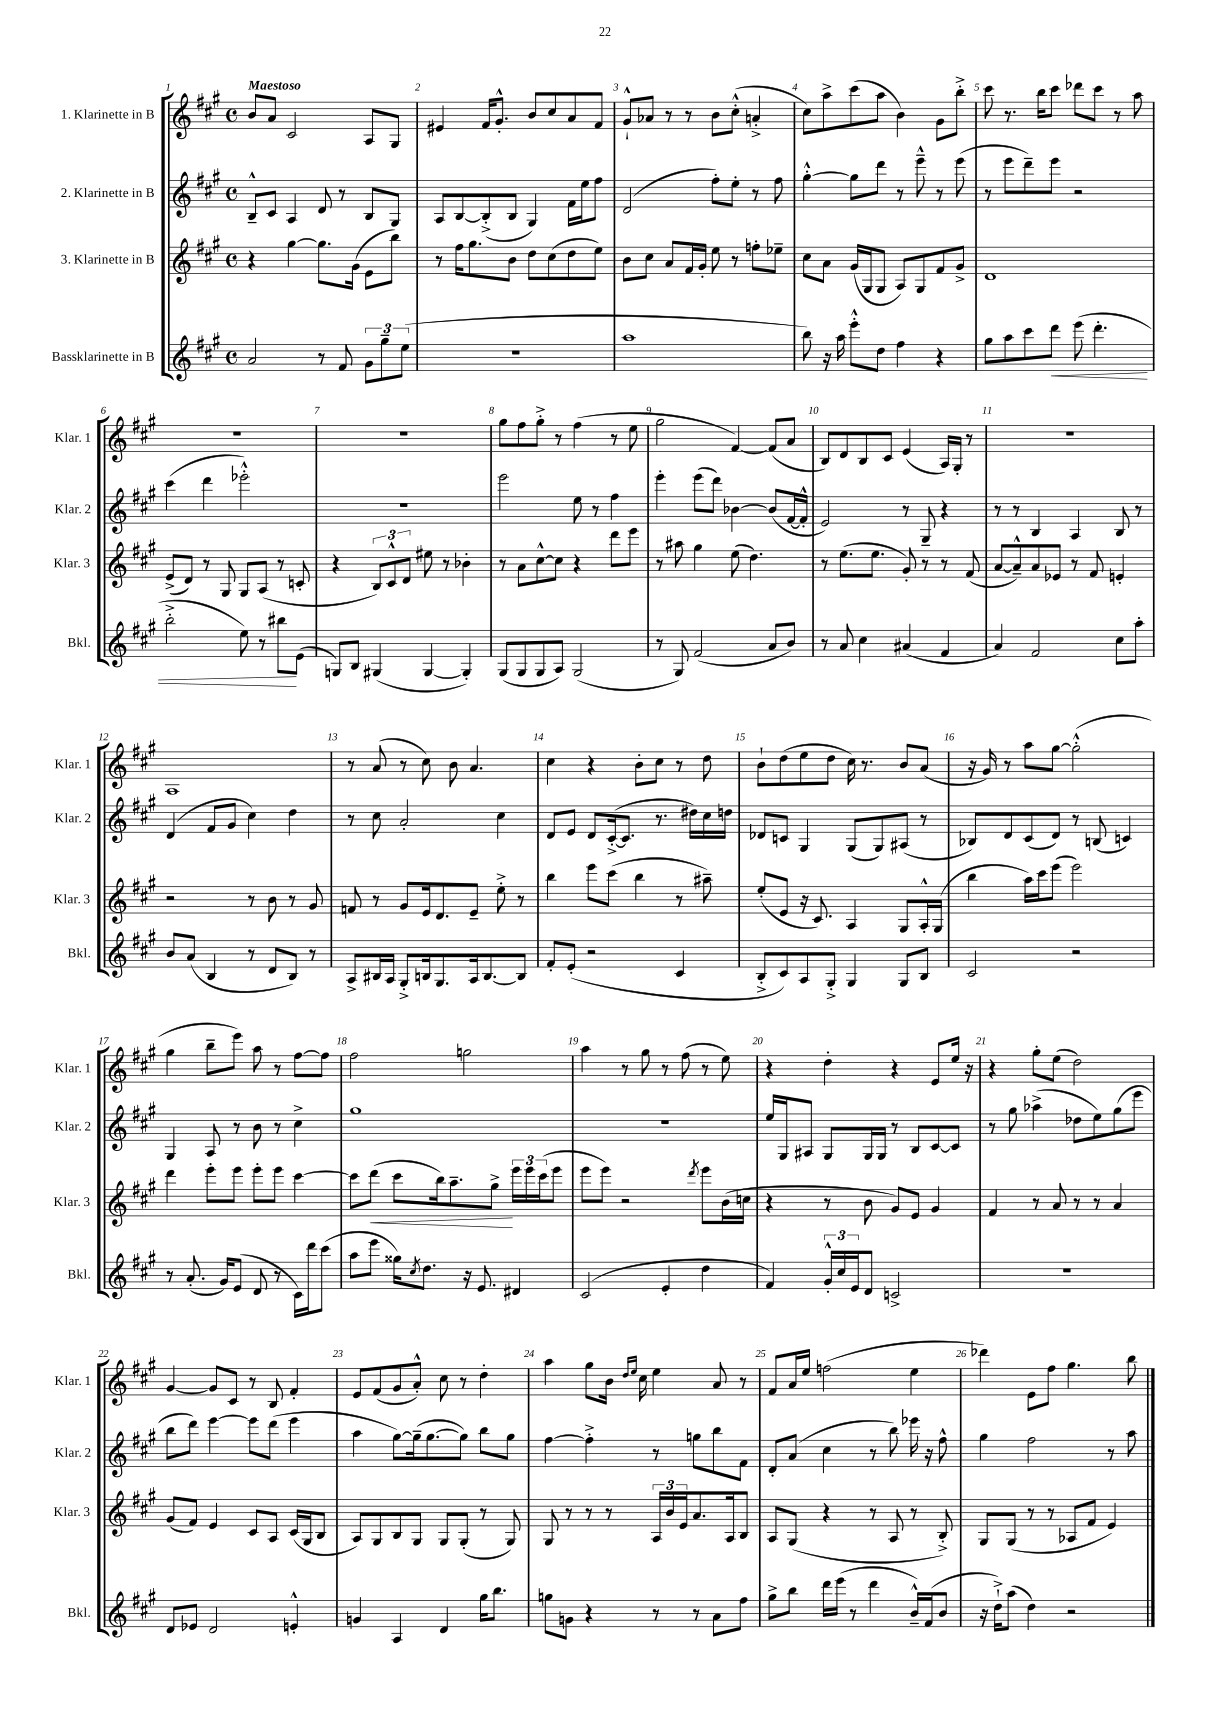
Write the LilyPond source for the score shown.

<<
\new StaffGroup <<
\new Staff = "s0" \with { instrumentName = "1. Klarinette in B" shortInstrumentName = "Klar. 1" } {
    \clef treble \key a \major \defaultTimeSignature \time 4/4 \tempo "Maestoso"
    b'8 a'8 cis'2 a8 gis8 |
    eis'4 fis'16 gis'8.-.-^ b'8 cis''8 a'8 fis'8 |
    gis'8-!-^ aes'8 r8 r8 b'8 cis''8-.-^( a'4-.-> |
    cis''8) a''8-> cis'''8( a''8 b'4) gis'8 b''8-.-> |
    cis'''8 r8. b''16 cis'''8 des'''8 cis'''8 r8 a''8 |
    R1 |
    R1 |
    gis''8 fis''8 gis''8-.-> r8 fis''4( r8 e''8 |
    gis''2 fis'4~) fis'8( a'8 |
    b8) d'8 b8 cis'8 e'4( a16) gis16-. r8 |
    R1 |
    a1 |
    r8 a'8( r8 cis''8) b'8 a'4. |
    cis''4 r4 b'8-. cis''8 r8 d''8 |
    b'8-! d''8( e''8 d''8 cis''16) r8. b'8 a'8( |
    r16 gis'16) r8 a''8 gis''8~ gis''2-.-^( |
    gis''4 b''8-- e'''8) a''8 r8 fis''8~ fis''8 |
    fis''2 g''2 |
    a''4 r8 gis''8 r8 fis''8( r8 e''8) |
    r4 d''4-. r4 e'8 e''16 r16 |
    r4 gis''8-. e''8( d''2) |
    gis'4~ gis'8 cis'8 r8 b8 fis'4-. |
    e'8 fis'8( gis'8 a'8-.-^) cis''8 r8 d''4-. |
    a''4 gis''8 b'16 \grace { d''16 e''16 } cis''16 e''4 a'8 r8 |
    fis'8 a'16 e''16 f''2( e''4 |
    des'''4) e'8 fis''8 gis''4. b''8 \bar "|." |
}
\new Staff = "s1" \with { instrumentName = "2. Klarinette in B" shortInstrumentName = "Klar. 2" } {
    \clef treble \key a \major \defaultTimeSignature \time 4/4
    b8---^ cis'8 a4 d'8 r8 b8 gis8 |
    a8 b8~ b8-.->( b8 gis4) fis'16 e''16 fis''8 |
    d'2( fis''8-.) e''8-. r8 fis''8 |
    gis''4~-.-^ gis''8 d'''8 r8 e'''8---^ r8 e'''8( |
    r8 e'''8 d'''8--) e'''8 r2 |
    cis'''4( d'''4 ees'''2-.-^) |
    R1 |
    e'''2 e''8 r8 fis''4 |
    e'''4-. e'''8( d'''8) bes'4~ bes'8( fis'16~ fis'16-.-^ |
    e'2) r8 gis8-- r4 |
    r8 r8 b4 a4 b8 r8 |
    d'4( fis'8 gis'8 cis''4) d''4 |
    r8 cis''8 a'2-. cis''4 |
    d'8 e'8 d'8 cis'16~-.->( cis'8. r8. dis''16) cis''16 d''16 |
    des'8 c'8 gis4 gis8( gis8) ais8( r8 |
    bes8) d'8 cis'8( d'8) r8 b8( c'4) |
    gis4 a8 r8 b'8 r8 cis''4-> |
    gis''1 |
    r1 |
    e''16 gis16 ais8 gis8 gis16 gis16 r8 b8 cis'8~ cis'8 |
    r8 gis''8 aes''4->( des''8 e''8) gis''8( e'''8 |
    b''8 d'''8) e'''4~ e'''8 d'''8( e'''4 |
    a''4 gis''8~) gis''16--( gis''8.~ gis''8) b''8 gis''8 |
    fis''4~ fis''4-.-> r8 g''8 b''8 fis'8 |
    d'8-. a'8( cis''4 r8 b''8) ees'''16 r16 fis''8-^ |
    gis''4 fis''2 r8 a''8 \bar "|." |
}
\new Staff = "s2" \with { instrumentName = "3. Klarinette in B" shortInstrumentName = "Klar. 3" } {
    \clef treble \key a \major \defaultTimeSignature \time 4/4
    r4 gis''4~ gis''8. gis'16( e'8 b''8) |
    r8 fis''16 gis''8. b'8 d''8 cis''8( d''8 e''8) |
    b'8 cis''8 a'8 fis'16 gis'16-. e''8 r8 f''8-. ees''8-- |
    cis''8 a'8 gis'16( gis16 gis8 a8) gis8 fis'8 gis'8-> |
    d'1 |
    e'8->( d'8) r8 gis8 gis8 a8( r8 c'8-. |
    r4 \tuplet 3/2 { b8) cis'8-^ d'8 } eis''8 r8 bes'4-. |
    r8 a'8 cis''8~-^ cis''8 r4 d'''8 e'''8 |
    r8 ais''8 gis''4 e''8( d''4.) |
    r8 e''8.( e''8. gis'8-.) r8 r8 fis'8( |
    a'8~ a'8---^) a'8 ees'8 r8 fis'8 e'4-. |
    r2 r8 b'8 r8 gis'8 |
    f'8 r8 gis'8 e'16 d'8. e'8-- e''8-.-> r8 |
    b''4 e'''8 cis'''8( b''4 r8 ais''8--) |
    e''8-.( e'8 r16 cis'8.) a4 gis8 a16-.-^ gis16( |
    b''4 a''16) cis'''16 e'''8( e'''2) |
    d'''4 e'''8-. e'''8 e'''8-. e'''8 cis'''4~ |
    cis'''8 d'''8\<( cis'''8 b''16) a''8.-- gis''8->\! \tuplet 3/2 { e'''16 e'''16 cis'''16( } e'''8 |
    e'''8 e'''8) r2 \acciaccatura { d'''8 } e'''8 b'16( c''16 |
    r4 r8 b'8 gis'8) e'8 gis'4 |
    fis'4 r8 a'8 r8 r8 a'4 |
    gis'8( fis'8) e'4 cis'8 a8 cis'16( gis16 b8 |
    a8) gis8 b8 gis8 gis8 gis8-.( r8 gis8) |
    gis8 r8 r8 r8 \tuplet 3/2 { a16 b'16 e'16 } a'8. a16 b8 |
    a8 gis8( r4 r8 a8 r8 b8-.->) |
    gis8 gis8( r8 r8 aes8 fis'8 e'4) \bar "|." |
}
\new Staff = "s3" \with { instrumentName = "Bassklarinette in B" shortInstrumentName = "Bkl." } {
    \clef treble \key a \major \defaultTimeSignature \time 4/4
    a'2 r8 fis'8 \tuplet 3/2 { gis'8 gis''8-- e''8( } |
    R1 |
    a''1 |
    b''8) r16 a''16 e'''8-.-^ d''8 fis''4 r4 |
    gis''8 a''8 cis'''8 d'''8\< e'''8( d'''4.-. |
    b''2-.-> e''8) r8 bis''8\! e'8( |
    g8) b8 gis4( gis4~ gis4-.) |
    gis8( gis8 gis8 a8) gis2( |
    r8 gis8) fis'2( a'8 b'8) |
    r8 a'8 cis''4 ais'4( fis'4 |
    a'4) fis'2 cis''8 a''8-. |
    b'8 a'8( b4 r8 d'8 b8) r8 |
    a8-> bis16 a16 gis8-.-> b16 gis8. a16 b8.~ b8 |
    fis'8-. e'8-.( r2 cis'4 |
    b8-.-> cis'8) a8 gis8-.-> gis4 gis8 b8 |
    cis'2 r2 |
    r8 a'8.-.( gis'16) e'8( d'8 r8 cis'16) d'''16 cis'''8( |
    a''8 e'''8 gisis''16) \acciaccatura { cis''8 } d''8. r16 e'8. dis'4 |
    cis'2( e'4-. d''4 |
    fis'4) \tuplet 3/2 { gis'16-.-^ cis''16 e'16 } d'8 c'2-> |
    R1 |
    d'8 ees'8 d'2 e'4-.-^ |
    g'4 a4 d'4 gis''16 b''8. |
    g''8 g'8 r4 r8 r8 a'8 fis''8 |
    gis''8-> b''8 d'''16 e'''16( r8 d'''4 b'16---^) fis'16( b'8 |
    r16 d''16-!->) a''8( d''4) r2 \bar "|." |
}
>>
>>
\layout { \context { \Score \override BarNumber.break-visibility = ##(#f #t #t) barNumberVisibility = #all-bar-numbers-visible } }
